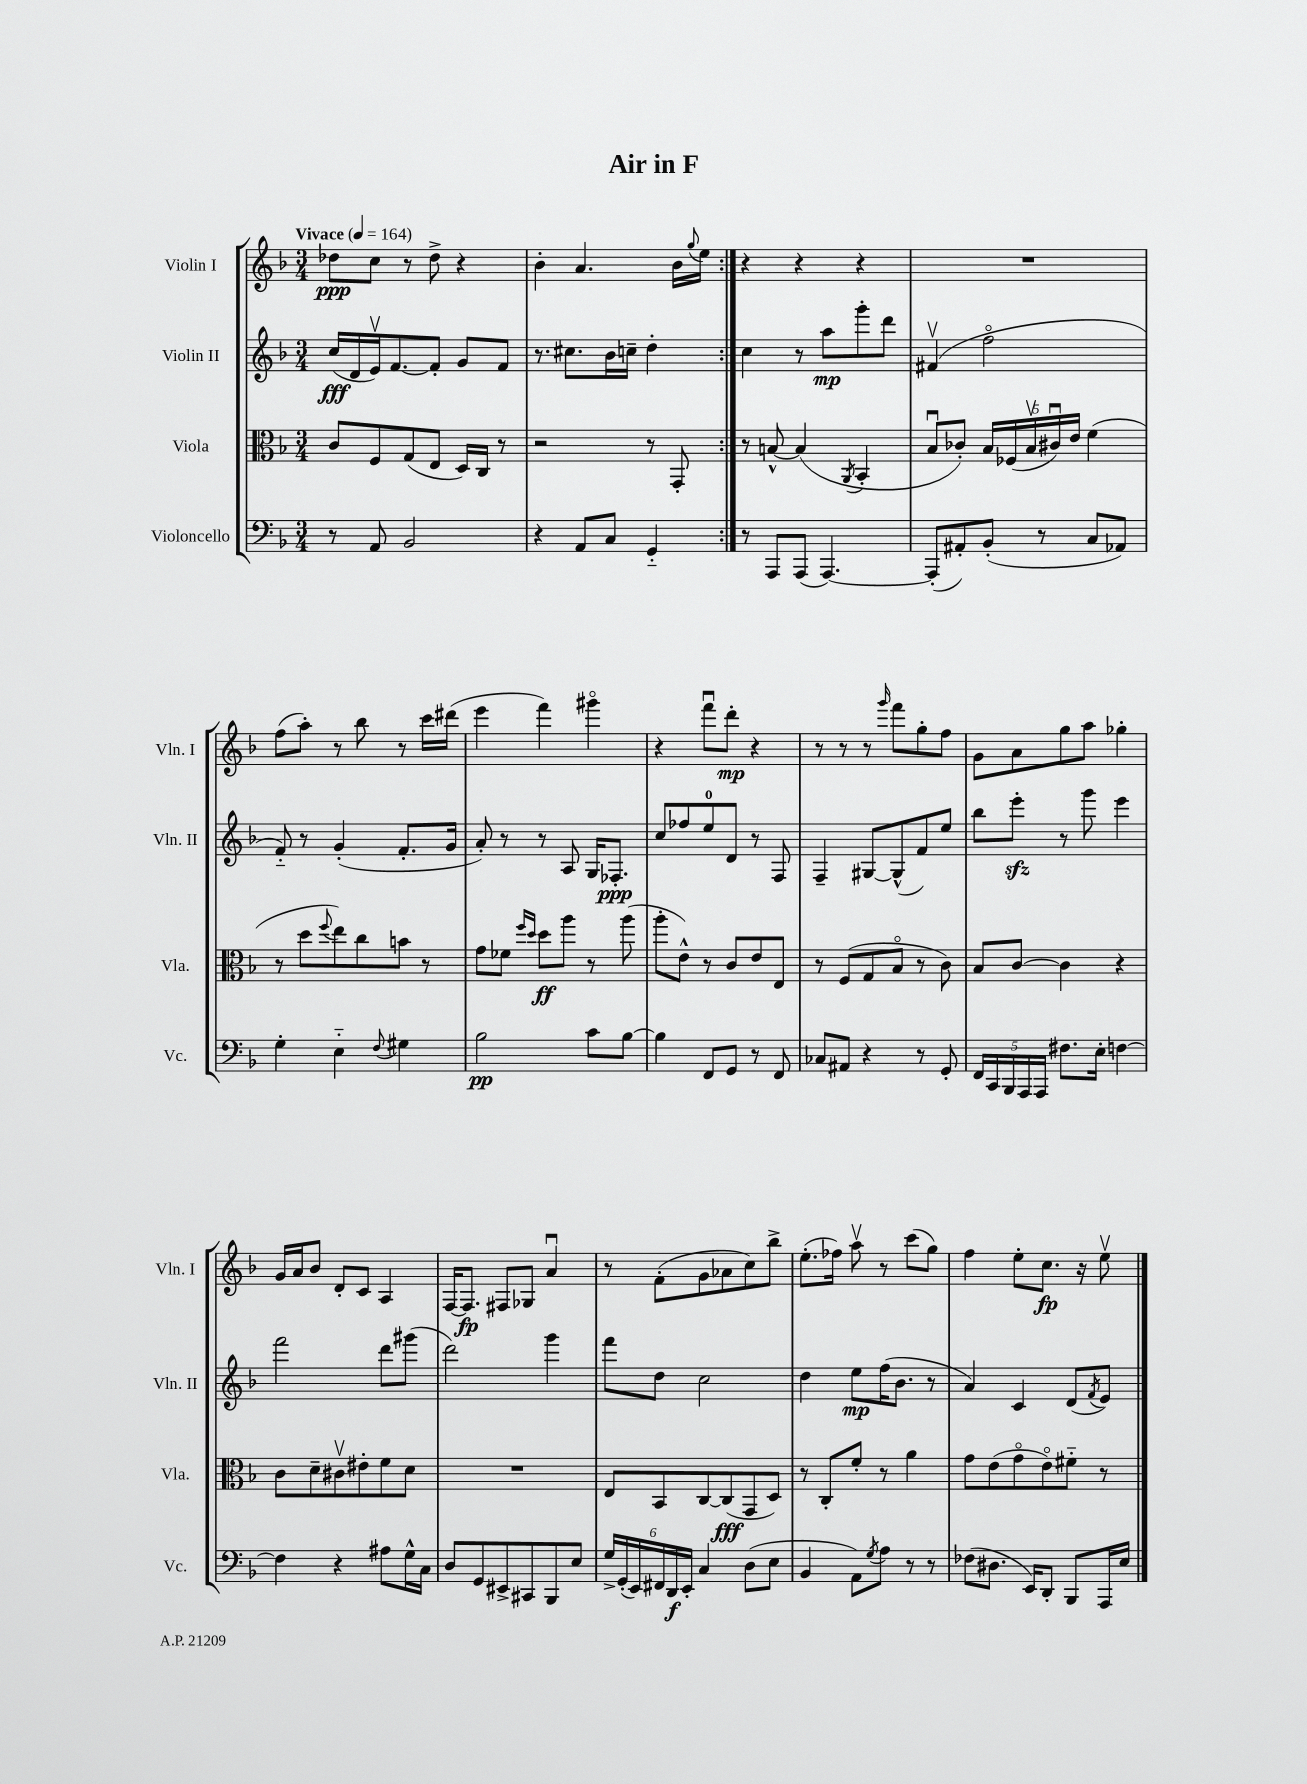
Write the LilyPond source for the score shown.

\header { title = "Air in F" }
<<
\new StaffGroup <<
\new Staff = "s0" \with { instrumentName = "Violin I" shortInstrumentName = "Vln. I" } {
    \clef treble \key f \major \numericTimeSignature \time 3/4 \tempo "Vivace" 4 = 164
    \repeat volta 2 { des''8\ppp c''8 r8 des''8-> r4 |
    bes'4-. a'4. bes'16 \appoggiatura { g''8 } e''16 | }
    r4 r4 r4 |
    R2. |
    f''8( a''8-.) r8 bes''8 r8 c'''16 dis'''16( |
    e'''4 f'''4) gis'''4\flageolet |
    r4 f'''8\downbow d'''8-.\mp r4 |
    r8 r8 r8 \grace { g'''16 } f'''8 g''8-. f''8 |
    g'8 a'8 g''8 a''8 ges''4-. |
    g'16 a'16 bes'8 d'8-. c'8 a4 |
    f16~ f8.\fp fis8 ges8 a'4\downbow |
    r8 f'8-.( g'8 aes'8 c''8) bes''8-> |
    e''8.-.( fes''16) a''8\upbow r8 c'''8( g''8) |
    f''4 e''8-. c''8.\fp r16 e''8\upbow \bar "|." |
}
\new Staff = "s1" \with { instrumentName = "Violin II" shortInstrumentName = "Vln. II" } {
    \clef treble \key f \major \numericTimeSignature \time 3/4
    \repeat volta 2 { c''16\fff( d'16 e'16\upbow) f'8.~ f'8-. g'8 f'8 |
    r8. cis''8. bes'16 c''16-- d''4-. | }
    c''4 r8 a''8\mp g'''8-. d'''8 |
    fis'4\upbow( f''2\flageolet |
    f'8-_) r8 g'4-.( f'8.-. g'16 |
    a'8-.) r8 r8 a8 g16 fes8.-.\ppp |
    c''8 fes''8 e''8-0 d'8 r8 f8 |
    f4-- gis8~ gis8-^( f'8) e''8 |
    bes''8 e'''8-.\sfz r8 g'''8 e'''4 |
    f'''2 d'''8 gis'''8( |
    d'''2) g'''4 |
    f'''8 d''8 c''2 |
    d''4 e''8\mp f''16( bes'8. r8 |
    a'4) c'4 d'8( \acciaccatura { f'8 } e'8) \bar "|." |
}
\new Staff = "s2" \with { instrumentName = "Viola" shortInstrumentName = "Vla." } {
    \clef alto \key f \major \numericTimeSignature \time 3/4
    \repeat volta 2 { c'8 f8 g8( e8 d16) c16 r8 |
    r2 r8 g,8-. | }
    r8 b8~-^ b4( \acciaccatura { a,8 } bes,4-. |
    bes8\downbow ces'8-.) \tuplet 5/4 { bes16 fes16( bes16\upbow cis'16\downbow) e'16 } f'4( |
    r8 d''8 \appoggiatura { f''8 } e''8) c''8 b'8 r8 |
    g'8 fes'8 \grace { f''16 d''16 } d''8\ff a''8 r8 a''8( |
    a''8-. e'8-^) r8 c'8 e'8 e8 |
    r8 f8( g8 bes8\flageolet r8 c'8) |
    bes8 c'8~ c'4 r4 |
    c'8 d'8-- cis'8\upbow eis'8-. f'8 d'8 |
    R2. |
    e8 bes,8 c8~ c8\fff( g,8 d8) |
    r8 c8-. f'8-. r8 a'4 |
    g'8 e'8( g'8\flageolet e'8\flageolet) fis'8-_ r8 \bar "|." |
}
\new Staff = "s3" \with { instrumentName = "Violoncello" shortInstrumentName = "Vc." } {
    \clef bass \key f \major \numericTimeSignature \time 3/4
    \repeat volta 2 { r8 a,8 bes,2 |
    r4 a,8 c8 g,4-_ | }
    r8 a,,8 a,,8( a,,4.~) |
    a,,8-.( ais,8-.) bes,8-.( r8 c8 aes,8) |
    g4-. e4-_ \appoggiatura { f8 } gis4 |
    bes2\pp c'8 bes8~ |
    bes4 f,8 g,8 r8 f,8 |
    ces8 ais,8 r4 r8 g,8-. |
    \tuplet 5/4 { f,16 c,16 bes,,16 a,,16 a,,16 } fis8. e16-. f4~ |
    f4 r4 ais8 g16-^ c16 |
    d8 g,8 eis,8-> cis,8 bes,,8 e8 |
    \tuplet 6/4 { g16-> g,16-.( e,16) fis,16 d,16\f e,16-. } c4 d8( e8 |
    bes,4 a,8) \acciaccatura { g8 } a8 r8 r8 |
    fes8( dis8. e,16) d,8-. bes,,8 a,,16 e16 \bar "|." |
}
>>
>>
\layout { \context { \Score \remove "Bar_number_engraver" } }
